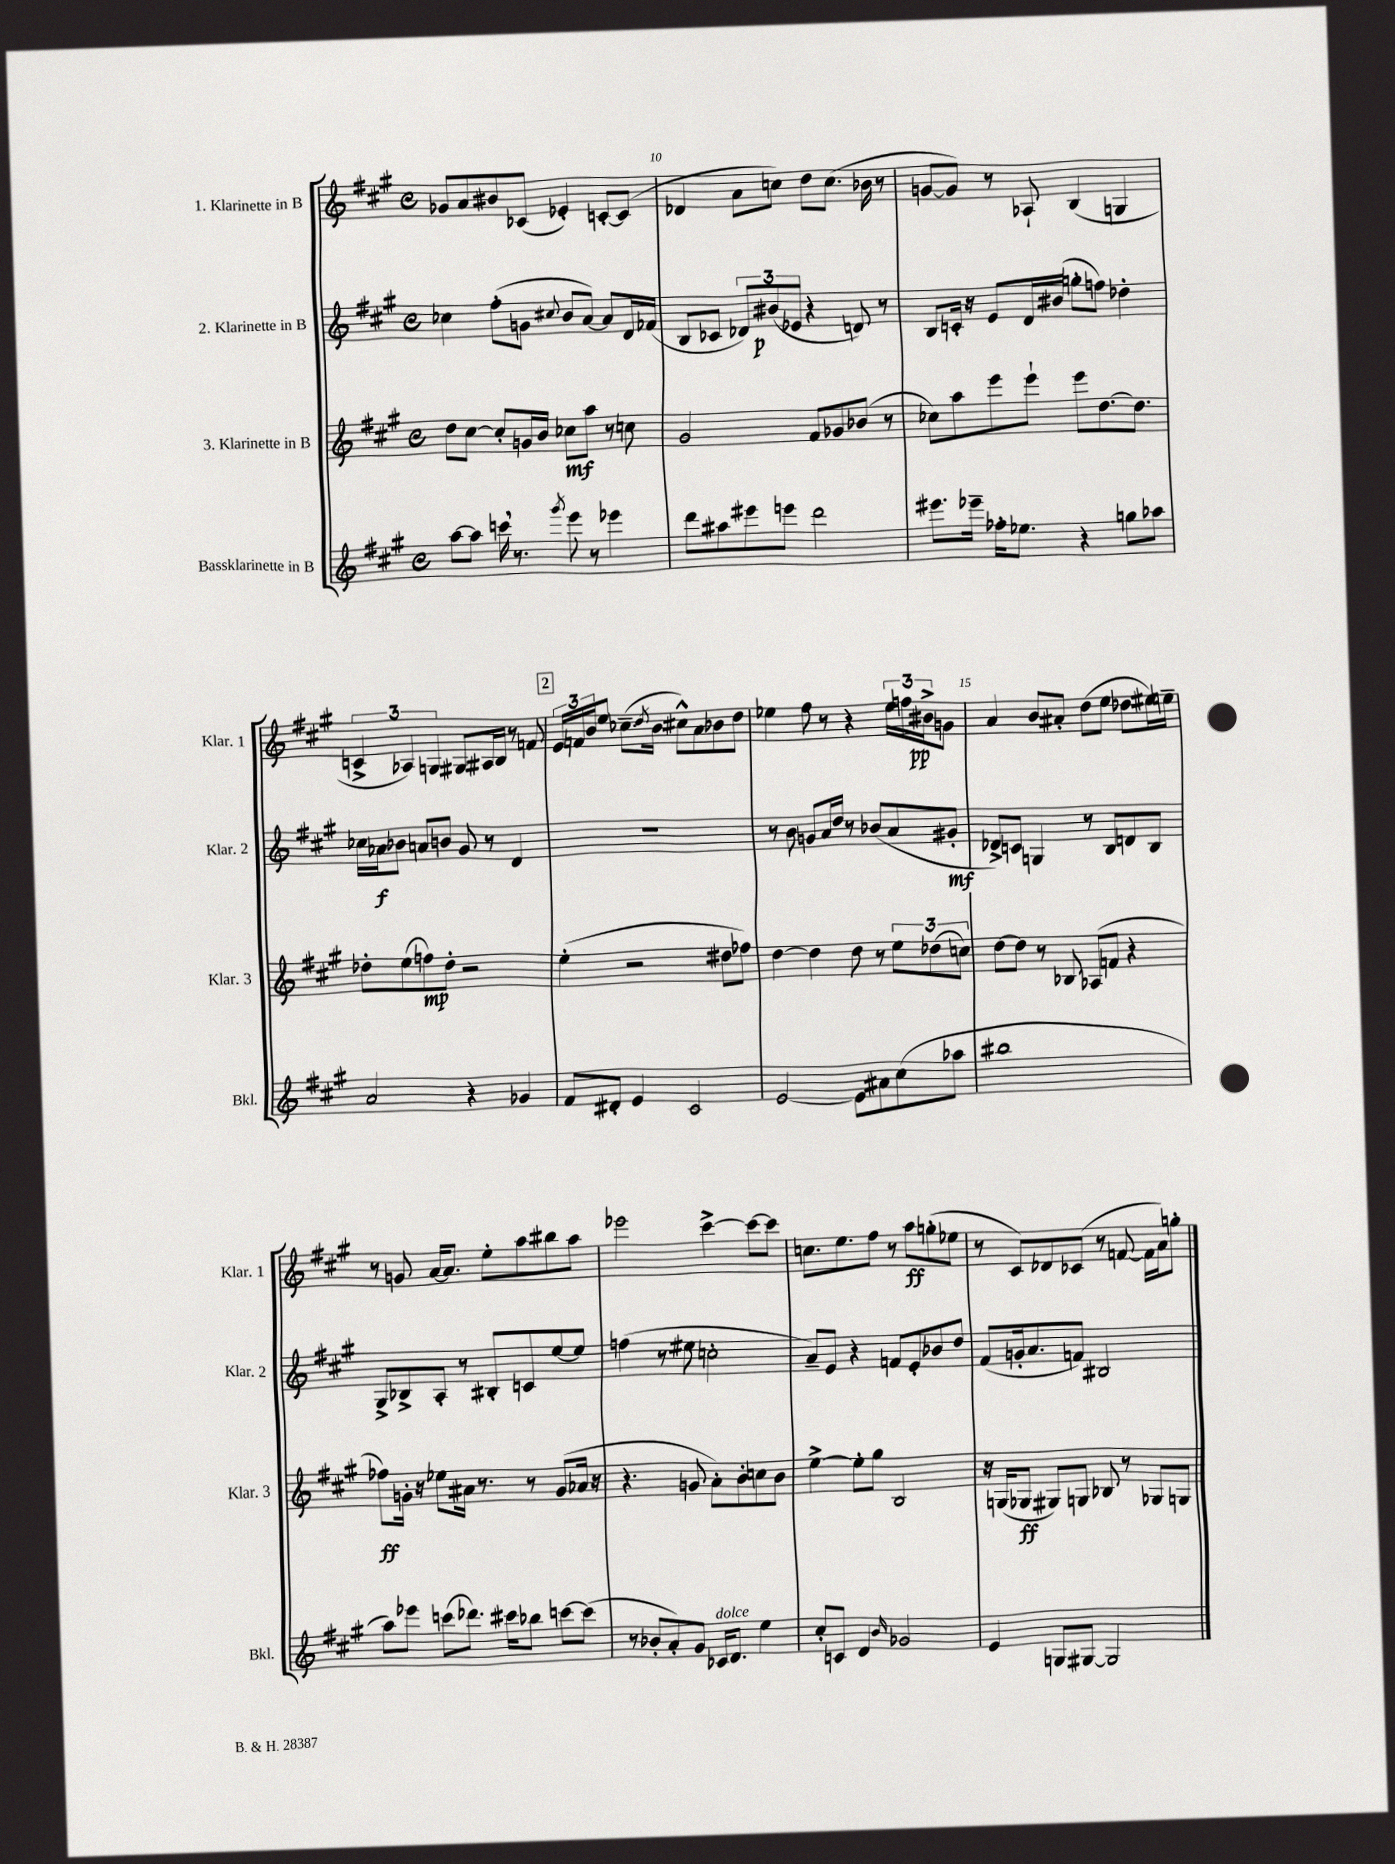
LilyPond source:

<<
\new StaffGroup <<
\new Staff = "s0" \with { instrumentName = "1. Klarinette in B" shortInstrumentName = "Klar. 1" } {
    \clef treble \key a \major \defaultTimeSignature \time 4/4
    ges'8 a'8 bis'8 ces'8( ees'4-.) c'8~-. c'8( |
    des'4 a'8 c''8) d''8 c''8.( bes'16 r8 |
    g'8~ g'8) r8 aes8-! b4( g4 |
    \tuplet 3/2 { c'4-> aes4) g4 } gis8 ais16 b16 r8 f'8 |
    \mark \markup { \box "2" } \tuplet 3/2 { e'16 f'16 b'16 } e''8 ces''8.--( \acciaccatura { d''8 } b'16 cis''8-^) a'8 bes'8 d''8 |
    ees''4 fis''8 r8 r4 \tuplet 3/2 { ees''16 f''16 bis'16->\pp } g'8 |
    a'4 b'8 ais'8-. d''8( e''8 des''8 eis''16) e''16-- |
    r8 g'8 a'16~ a'8. e''8-. a''8 bis''8 a''8 |
    ees'''2 cis'''4~-> cis'''8~ cis'''8 |
    c''8. e''8. fis''8 r8 a''8\ff g''8-.( ees''8 |
    r8 cis'8) des'8 ces'8( r8 f'8~ f'16 a'16) g''8-. \bar "|." |
}
\new Staff = "s1" \with { instrumentName = "2. Klarinette in B" shortInstrumentName = "Klar. 2" } {
    \clef treble \key a \major \defaultTimeSignature \time 4/4
    ces''4 fis''8-.( g'8 \appoggiatura { cis''8 } b'8 a'8~) a'8 d'16 fes'16( |
    b8 ces'8 \tuplet 3/2 { des'8) bis'8\p( ees'8 } r4 d'8) r8 |
    b8 c'16-. r16 e'8 d'16 bis'16( g''8-. f''8) des''4-. |
    ces''16 aes'16\f bes'8 a'8 b'8 gis'8 r8 d'4 |
    \mark \markup { \box "2" } R1 |
    r8 b'8 g'8 a'16 d''16 r8 bes'8( a'8 gis'8-.\mf |
    des'8->) c'8 g4 r8 b8 d'8 b8 |
    gis8-> bes8-> a8-. r8 bis8-. c'8 e''8~ e''8 |
    f''4( r8 eis''8 c''2-. |
    a'8--) e'8 r4 f'8 e'8-. bes'8 d''8 |
    fis'8( g'16-. a'8. f'8) bis2 \bar "|." |
}
\new Staff = "s2" \with { instrumentName = "3. Klarinette in B" shortInstrumentName = "Klar. 3" } {
    \clef treble \key a \major \defaultTimeSignature \time 4/4
    d''8 cis''8~ cis''8-. g'16 b'16 ces''8\mf a''8 r8 c''8 |
    gis'2 fis'8 ges'8 bes'8( r8 |
    ces''8) a''8 e'''8 e'''8-! e'''8 d''8.~ d''8. |
    des''8-. e''8( f''8\mp) des''8-. r2 |
    \mark \markup { \box "2" } e''4-.( r2 dis''8 fes''8) |
    d''4~ d''4 d''8 r8 \tuplet 3/2 { e''8 des''8( c''8) } |
    d''8~ d''8 r8 bes8 aes8( f'8 r4 |
    fes''8\ff) g'16-. r16 ees''8 ais'16 r8. r8 g'8( aes'16 r16 |
    r4. g'8 a'8-.) b'8-. c''8 b'8 |
    e''4~-> e''8-. gis''8 b2 |
    r16 g16( ges8\ff gis8) g8 bes8 r8 ges8 g8 \bar "|." |
}
\new Staff = "s3" \with { instrumentName = "Bassklarinette in B" shortInstrumentName = "Bkl." } {
    \clef treble \key a \major \defaultTimeSignature \time 4/4
    a''8~ a''8 c'''16 \breathe r8. \acciaccatura { gis'''8 } e'''8 r8 ees'''4 |
    d'''8 ais''8 eis'''8 e'''8 d'''2 |
    eis'''8. ees'''16-- fes''16-. ees''8. r4 g''8 aes''8 |
    a'2 r4 ges'4 |
    \mark \markup { \box "2" } fis'8 dis'8-. e'4 cis'2 |
    e'2~ e'8 ais'8 cis''8( aes''8 |
    bis''1 |
    a''8) ees'''8 c'''8( des'''8.) cis'''16 bes''8 c'''8~ c'''8( |
    r8 bes'8-. a'8-.) gis'8 ces'16^\markup { \italic "dolce" } d'8. e''4 |
    cis''8-. c'8 d'4 \grace { b'16 } ges'2 |
    e'4 g8 gis8~ gis2 \bar "|." |
}
>>
>>
\layout { \context { \Score currentBarNumber = #9 \override BarNumber.break-visibility = ##(#f #t #t) barNumberVisibility = #(every-nth-bar-number-visible 5) } }
